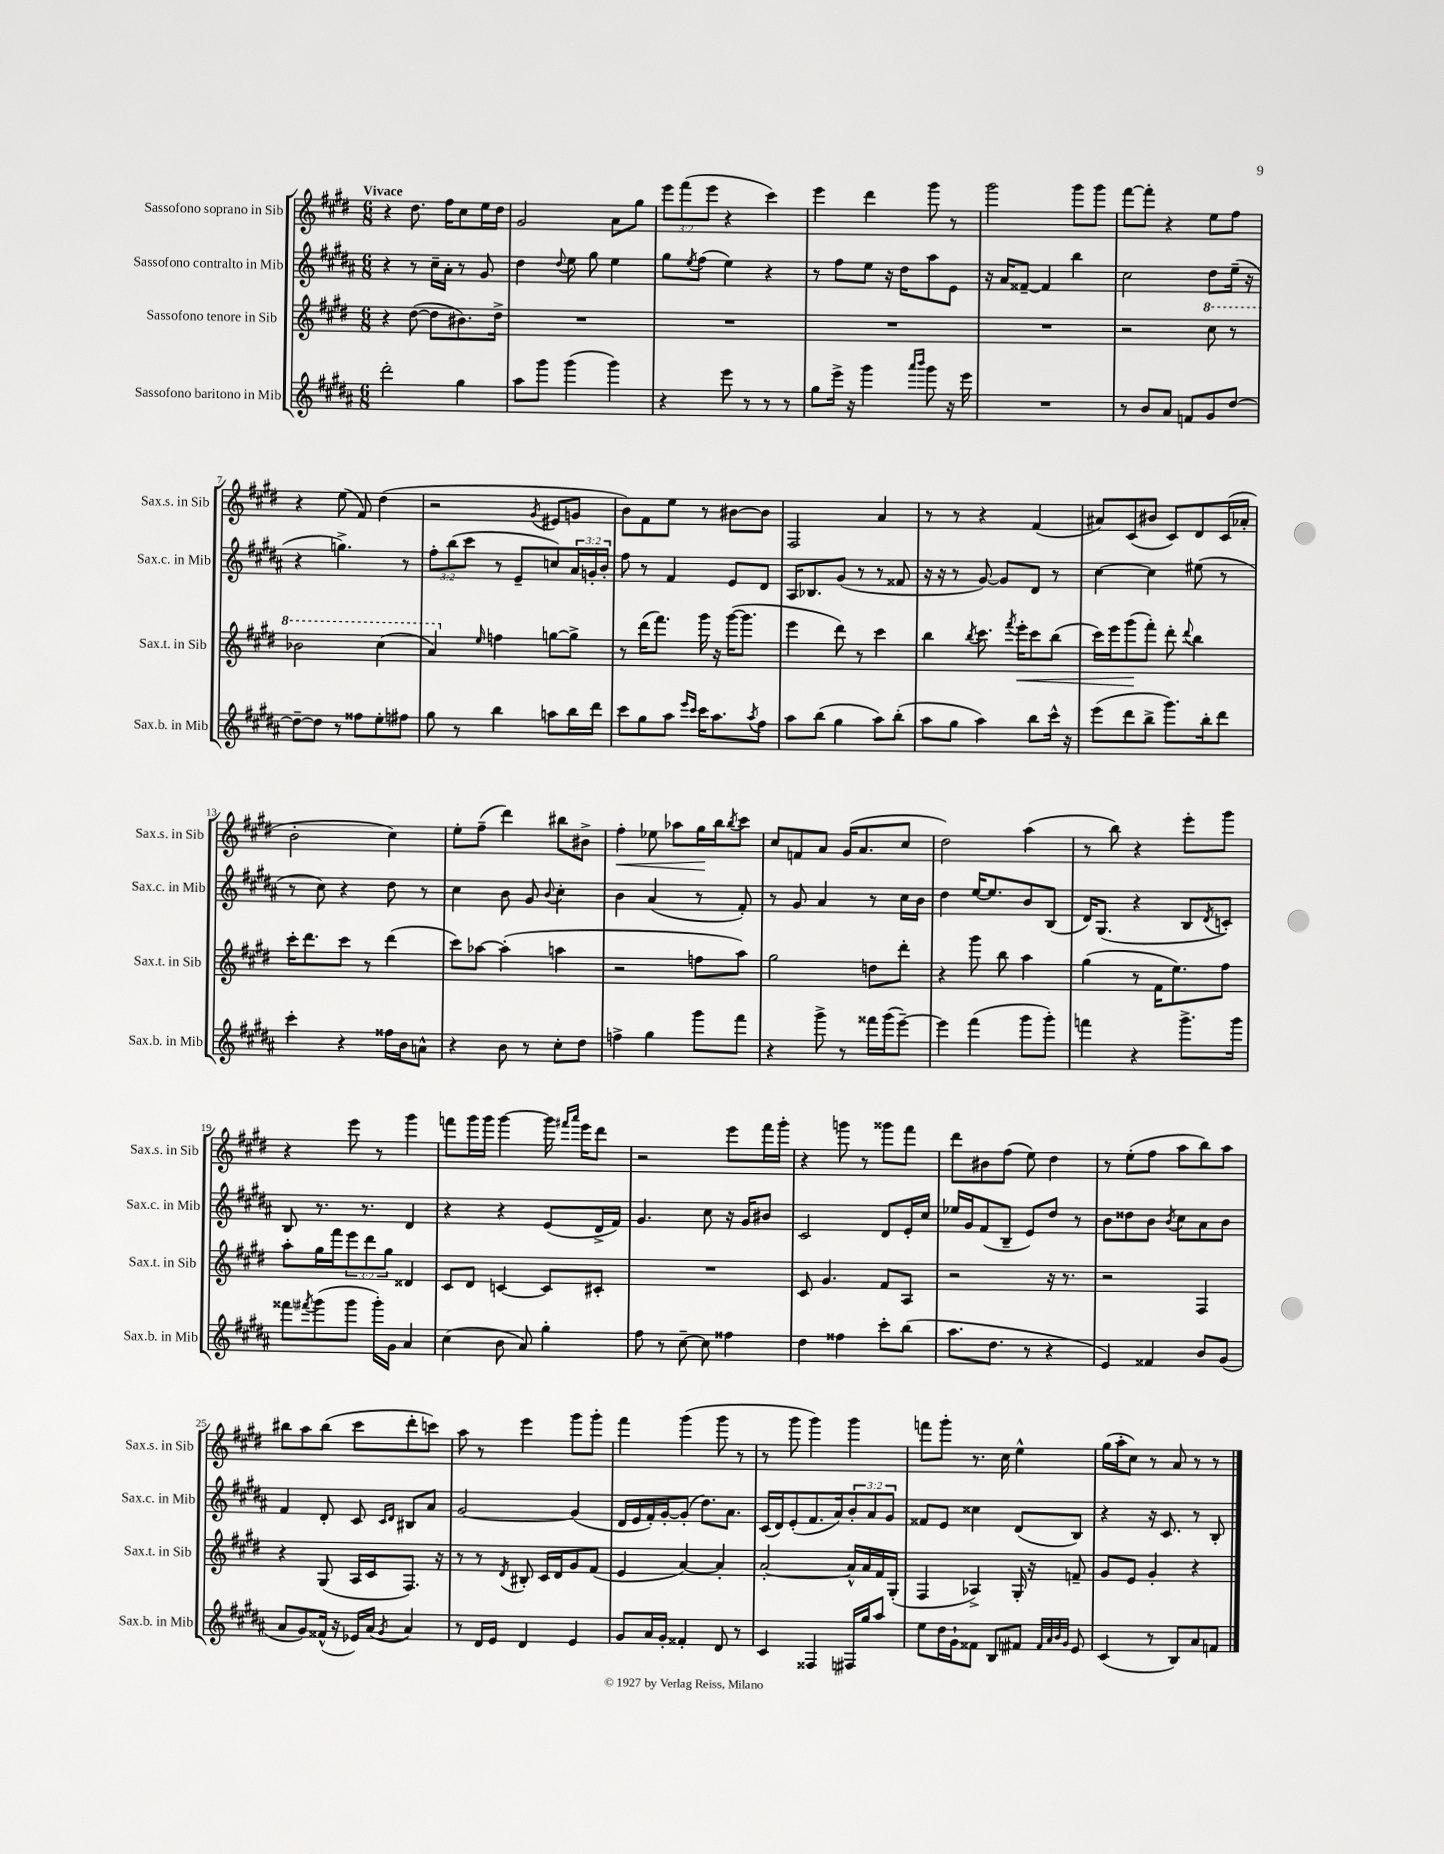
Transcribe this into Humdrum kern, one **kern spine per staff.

**kern	**kern	**kern	**kern
*staff4	*staff3	*staff2	*staff1
*clefG2	*clefG2	*clefG2	*clefG2
*k[f#c#g#d#a#]	*k[f#c#g#d#]	*k[f#c#g#d#a#]	*k[f#c#g#d#]
*M6/8	*M6/8	*M6/8	*M6/8
2ddd#'	4r	4r	4r
.	([8dd#	8r	8.dd#
.	8dd#]	16cc#~	.
.	.	16a#'	16ff#
4gg#	8.b#)	8r	8cc#
.	.	8g#	16ee
.	16dd#^	.	16dd#
=	=	=	=
8aa#	2.r	4dd#	2g#
8ggg#	.	.	.
.	.	8qqdd#	.
(4ggg#	.	8ee	.
.	.	8gg#	.
4ggg#)	.	4ee	8a
.	.	.	8gg#
=	=	=	=
4r	2.r	8gg#	12eee
.	.	.	(12fff#
.	.	8qee	.
.	.	(8ff#	.
.	.	.	12eee
8eee	.	4ee)	4r
8r	.	.	.
8r	.	4r	4ccc#)
8r	.	.	.
=	=	=	=
8gg#	2.r	8r	4eee
16eee^	.	8ff#	.
16r	.	.	.
4ggg#	.	8ee	4ddd#
.	.	16r	.
.	.	16dd#	.
16qqaaa#	.	.	.
16qqbbb	.	.	.
8ggg#	.	8aa#	8ggg#
16r	.	8e	8r
16eee	.	.	.
=	=	=	=
2.r	2.r	16r	2ggg#
.	.	16a#	.
.	.	[8f##~	.
.	.	4f##]	.
.	.	4bb	8ggg#
.	.	.	8ggg#
=	=	=	=
8r	2r	2cc#	[8fff#
8b	.	.	8fff#']
8a#	.	.	4r
8f	.	.	.
8g#	8ccc#	8dd#	8ee
[8dd#	8r	(16ee~	8ff#
.	.	16r	.
=	=	=	=
8dd#~_	2bb-	4r	4r
8dd#]	.	.	.
8r	.	4.gg^)	(8ee
8ff##	.	.	8f#)
8ee'	(4ccc#	.	(4dd#
8ff#	.	8r	.
=	=	=	=
8gg#	4aa)	12ff#'	2r
.	.	(12bb	.
8r	.	.	.
.	.	12ccc#	.
.	16qqee	.	.
4bb	4ff	8r	.
.	.	8e~	.
.	.	.	8qg#
8aa	[8gg	8cc)	8e#
16bb	8gg^]	24a#	8g
.	.	24g'	.
16ddd#	.	.	.
.	.	24b'	.
=	=	=	=
8ccc#	8r	8ff#	8b)
8gg#	(16ddd#	8r	8f#
.	8.fff#)	.	.
8aa#	.	4f#	8ee
16qqeee	.	.	.
16qqccc#	.	.	.
16ccc#	16ggg#	.	8r
8.aa#	16r	.	.
.	([16ggg#	8e	[8b#
.	8.ggg#]	.	.
8qaa#	.	.	.
8ff#	.	8d#	8b#]
=	=	=	=
8aa#	4eee	16A#	2F#
.	.	8.B-	.
(8bb	.	.	.
4gg#	8ddd#)	(8g#	.
.	8r	8r	.
8aa#)	4ccc#	8r	4a
(8bb'	.	8f##	.
=	=	=	=
8aa#	4bb	16r	8r
.	.	16r	.
8gg#	.	8r	8r
.	8qbb	.	.
4aa#)	8.ccc#	[8g#)	4r
.	.	8g#]	.
.	8qfff#	.	.
.	16eee'	.	.
8bb	8ccc#	8d#	(4f#
16ccc#^^	(8bb	8r	.
16r	.	.	.
=	=	=	=
(8eee	16ccc#)	[4cc#	8a#)
.	16eee	.	.
8ddd#	(8ggg#	.	(8c#
8bb^	8fff#')	4cc#]	8b#
8.ggg#)	8ddd#'	.	8c#)
.	8qqddd#	.	.
.	4bb	(8ee#	8d#
16bb'	.	.	.
8ddd#	.	8r	(16c#
.	.	.	16a-'
=	=	=	=
4ccc#'	16ccc#'	8r	2b'
.	8.ddd#	.	.
.	.	8cc#)	.
4r	8ccc#	4r	.
.	8r	.	.
16ff##	(4ddd#	8dd#	4cc#)
16b	.	.	.
8a^^	.	8r	.
=	=	=	=
4r	8ccc#)	4cc#	8ee'
.	[8aa-	.	(8ff#~
8b	(4aa-']	8b	4ddd#)
8r	.	8g#	.
.	.	8qqb	.
8cc#'	4aa	4cc#'	8bb#
8dd#	.	.	8b#^
=	=	=	=
4ff^	2r	4b	4ff#'
4gg#	.	(4a#	8ee-
.	.	.	8aa-
8ggg#	8ff	8r	16gg#
.	.	.	16bb
.	.	.	8qbb
8fff#	8aa)	8f#')	8ccc#
=	=	=	=
4r	2gg#	8r	8cc#
.	.	8g#	8f
8ggg#^	.	4a#	8a
8r	.	.	(16g#
.	.	.	8.a
16fff##	8dd	8r	.
(16ggg#	.	.	.
[8eee~)	8ddd#'	16cc#	8cc#
.	.	16b	.
=	=	=	=
4eee]	4r	4dd#	2dd#)
(4fff#	8ggg#	[16ee	.
.	.	8.ee]	.
.	8bb	.	.
8ggg#	4aa	8b	(4aa
8ggg#')	.	(8B	.
=	=	=	=
4fff	(4gg#	16d#)	8r
.	.	(8.G#	.
.	.	.	8bb)
4r	8r	4r	4r
.	16f#	.	.
.	8.ee)	.	.
8.ggg#^	.	8B	8eee'
.	.	8qd#	.
.	8ff#	8c')	8ggg#
16ggg#	.	.	.
=	=	=	=
8fff##	8aa'	8B	4r
8qfff#	.	.	.
(8ggg#	16gg#	8.r	.
.	16fff#	.	.
8ggg#	12eee	.	8eee
.	.	8.r	.
.	12ddd#	.	.
16ggg#')	.	.	8r
.	12gg#	.	.
16g#	.	.	.
4a#	4d##	4d#	4ggg#
=	=	=	=
(4cc#	8c#	4r	8fff
.	8d#	.	16ggg#
.	.	.	16ggg#
8b	[4c	4r	[4ggg#
8a#)	.	.	.
4gg#'	8c]	(8e	16ggg#]
.	.	.	16qqfff#
.	.	.	16qqaaa
.	.	.	16eee
.	8c#'	16d#^	8ddd#
.	.	16f#)	.
=	=	=	=
8ff#	2.r	4.g#	2r
8r	.	.	.
[8cc#~	.	.	.
8cc#]	.	8cc#	.
4ff##	.	16r	8eee
.	.	16g#	.
.	.	8b#	16fff#
.	.	.	16ggg#'
=	=	=	=
4dd#	8c#	2c#	4r
.	4.g#	.	.
4ff##	.	.	8ggg
.	.	.	8r
8ccc#'	8f#	8d#	8ggg##
(8bb	8A	16e'	8fff#
.	.	16cc#	.
=	=	=	=
8.aa#	2r	16ee-	8ddd#
.	.	16g#	.
.	.	(8f#	8b#
8.dd#	.	.	.
.	.	8B~	(8ff#
8r	.	8e)	8ee)
4r	16r	8dd#	4dd#
.	8.r	.	.
.	.	8r	.
=	=	=	=
4e)	2r	8b	8r
.	.	8dd##	(8ee'
4f##	.	8b	8ff#
.	.	8qb	.
.	.	8cc#	8aa
8b	4F#	8a#	8bb)
(8g#	.	8b	8aa
=	=	=	=
8a#	4r	4f#	8bb#
8g#)	.	.	8aa
(16f##^^	(8G#	8d#'	(8bb#
16r	.	.	.
16e-)	16A	8c#	8ccc#
(16a#	16c#	.	.
.	.	16qqc#	.
8qg#	.	16qqd#	.
4a#)	8.F#)	8B#	8ddd#'
.	.	8a#	8ccc)
.	16r	.	.
=	=	=	=
8r	8r	[2g#	8aa
16d#	8r	.	8r
16e	.	.	.
.	8qd#	.	.
4d#	8B#'	.	4eee
.	16c#	.	.
.	16d#	.	.
4e	8g#	(4g#]	8ggg#
.	(8f#	.	8ggg#'
=	=	=	=
8g#	4e	16d#	4fff#
.	.	16e	.
16a#	.	16f#')	.
16g#'	.	[16g#'	.
4f##'	[4a)	(8g#']	(4ggg#
.	.	8.dd#)	.
8d#	4a']	.	8ggg#
.	.	8.a#	.
8r	.	.	8r
=	=	=	=
4c#	[2a'	(16c#	8r
.	.	16d#)	.
.	.	(8e'	8ggg#
4F##	.	8.f#	4ggg#)
.	.	16a#)	.
16F#	16a^^]	12b'	4ggg#
16gg#	16a	.	.
.	.	12a#	.
8aa#	16f#	.	.
.	.	12g#	.
.	(16G#'	.	.
=	=	=	=
8ee	4F#	8f##	8fff
16dd#	.	8e	8ggg#'
16g#`	.	.	.
8f##	4A-^)	4cc##	8.r
8B	.	.	.
.	.	.	16cc#
8f#	16G#'	(8d#	4ee^^
.	16r	.	.
32qqf#	.	.	.
32qqa#	.	.	.
32qqb	.	.	.
32qqg#	.	.	.
8e	8f~	8B)	.
=	=	=	=
(4c#	8g#	4r	(16gg#
.	.	.	16aa'
.	8e	.	8cc#)
8r	4g#'	16r	8r
.	.	8.c#	.
8B)	.	.	8a
8a#	4r	8r	8r
8f	.	8B'	8r
==	==	==	==
*-	*-	*-	*-
